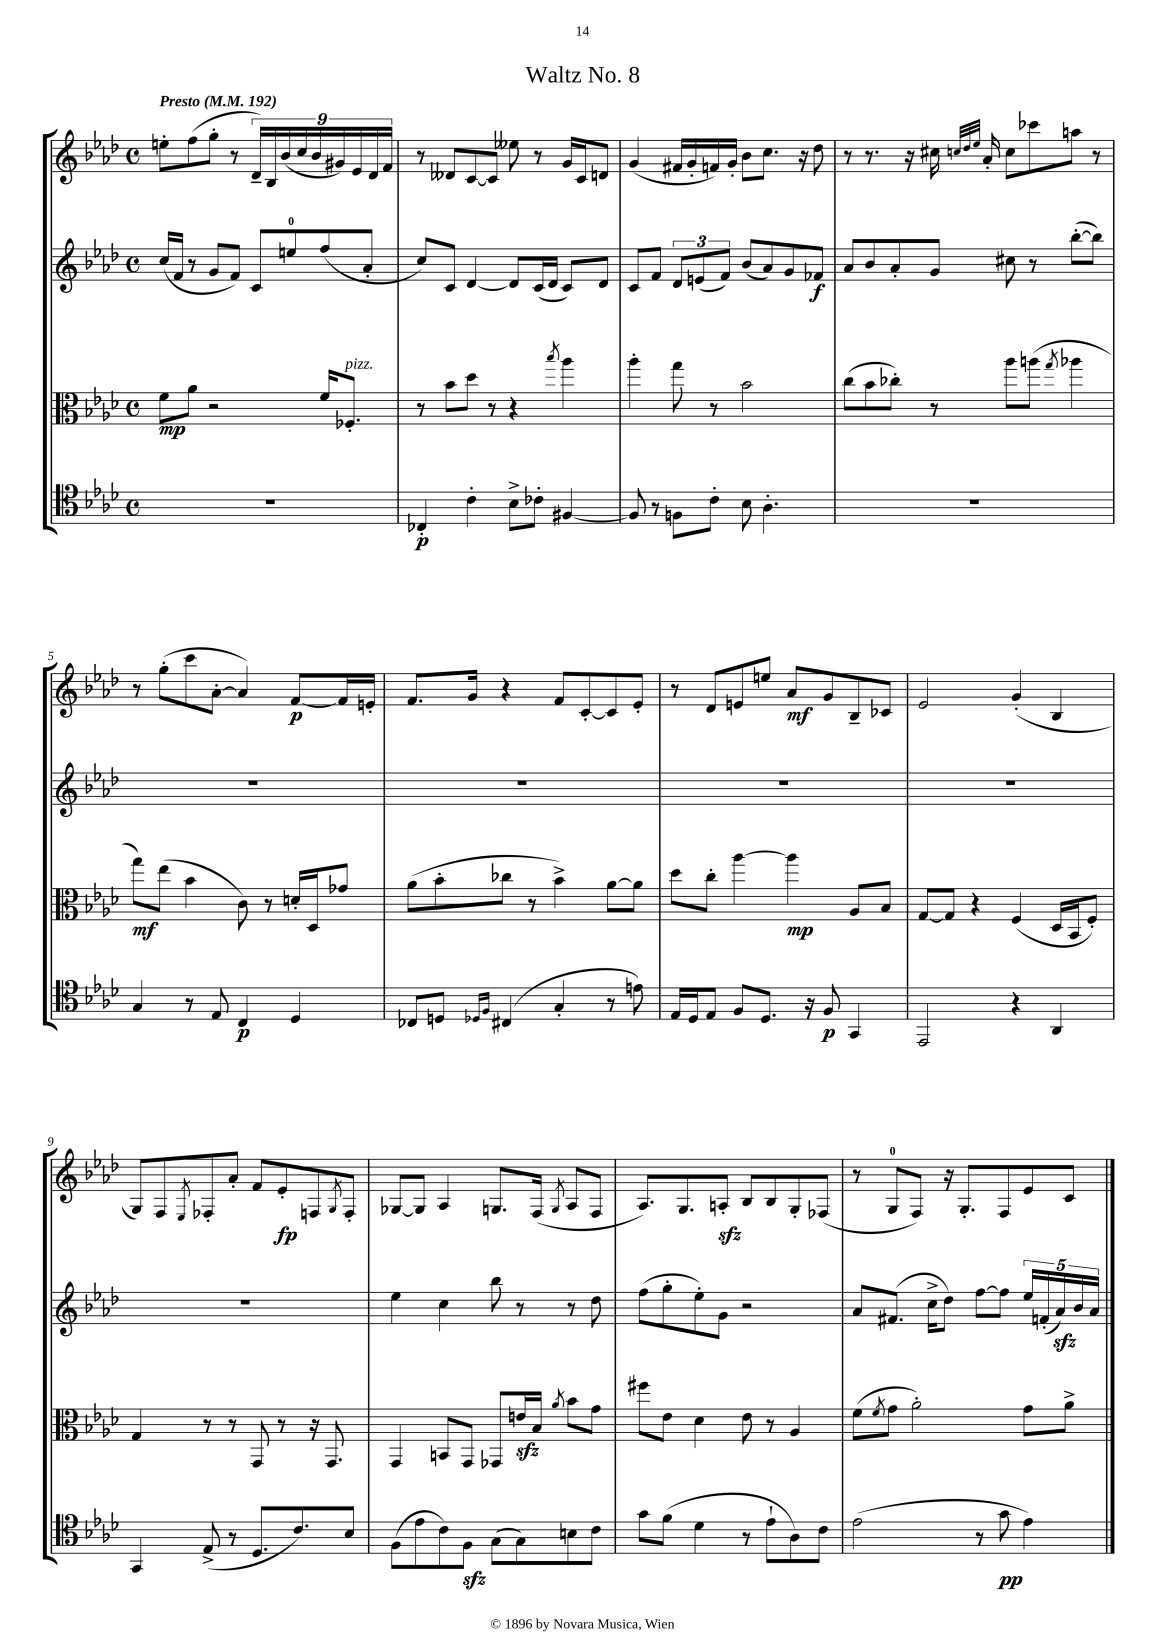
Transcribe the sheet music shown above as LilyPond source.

\header { title = "Waltz No. 8" }
<<
\new StaffGroup <<
\new Staff = "s0" {
    \clef treble \key aes \major \defaultTimeSignature \time 4/4 \tempo "Presto" 4 = 192
    e''8-. f''8( g''8-. r8 \tuplet 9/8 { des'16--) bes16 bes'16( c''16 bes'16 gis'16) ees'16 des'16 f'16 } |
    r8 deses'8 c'8~ c'8 eeses''8 r8 g'16 c'16 d'8 |
    g'4( fis'16 g'16-. f'16) g'16-. bes'8 c''8. r16 des''8 |
    r8 r8. r16 cis''16 \grace { c''32 des''32 ees''32 } aes'16-. c''8 ces'''8 a''8 r8 |
    r8 g''8-.( c'''8 aes'8~-. aes'4) f'8~\p f'16 e'16-. |
    f'8. g'16 r4 f'8 c'8~-. c'8 ees'8-. |
    r8 des'8 e'8 e''8 aes'8\mf g'8 bes8-- ces'8 |
    ees'2 g'4-.( bes4 |
    g8) f8 \acciaccatura { ees8 } fes8-. aes'8-. f'8 ees'8-.\fp f8 \acciaccatura { g8 } f8-. |
    ges8~ ges8 aes4 g8. f16( \acciaccatura { g8 } aes8 f8 |
    aes8.) g8. a8-.\sfz bes8 bes8 g8-. fes8( |
    r8 g8-0 f8) r16 g8.-. f8 ees'8 c'8 \bar "|." |
}
\new Staff = "s1" {
    \clef treble \key aes \major \defaultTimeSignature \time 4/4
    c''16( f'16 r8 g'8 f'8) c'8 e''8-0 f''8( aes'8-. |
    c''8) c'8 des'4~ des'8 c'16( des'16 c'8) des'8 |
    c'8 f'8 \tuplet 3/2 { des'8 e'8( f'8) } bes'8( aes'8) g'8 fes'8\f |
    aes'8 bes'8 aes'8-. g'8 cis''8 r8 bes''8~-.( bes''8) |
    R1 |
    R1 |
    R1 |
    R1 |
    R1 |
    ees''4 c''4 bes''8 r8 r8 des''8 |
    f''8( g''8-. ees''8-.) g'8 r2 |
    aes'8 fis'8.( c''16-> des''8) f''8~ f''8 \tuplet 5/4 { ees''16 f'16-.( aes'16\sfz) bes'16 aes'16 } \bar "|." |
}
\new Staff = "s2" {
    \clef alto \key aes \major \defaultTimeSignature \time 4/4
    f'8\mp aes'8 r2 f'16 fes8.-.^\markup { \italic "pizz." } |
    r8 bes'8 des''8 r8 r4 \acciaccatura { bes''8 } aes''4 |
    aes''4-. g''8 r8 bes'2 |
    c''8( bes'8 ces''8-.) r8 aes''8 a''8( \acciaccatura { g''8 } aes''4 |
    g''8\mf) ees''8( bes'4 c'8) r8 d'16-. des16 ges'8 |
    aes'8( bes'8-. ces''8 r8 bes'4->) aes'8~ aes'8 |
    des''8 c''8-. aes''4~ aes''4\mp aes8 bes8 |
    g8~ g8 r4 f4( des16 bes,16 f8-.) |
    g4 r8 r8 g,8 r8 r16 g,8. |
    g,4 b,8 g,8 ges,8 e'16\sfz bes16 \acciaccatura { aes'8 } bes'8 g'8 |
    fis''8 ees'8 des'4 ees'8 r8 aes4 |
    f'8( \acciaccatura { f'8 } g'8 aes'2-.) g'8 aes'8-> \bar "|." |
}
\new Staff = "s3" {
    \clef tenor \key aes \major \defaultTimeSignature \time 4/4
    R1 |
    ces4-.\p c'4-. bes8-> ces'8-. fis4~ |
    fis8 r8 f8 c'8-. bes8 aes4.-. |
    R1 |
    g4 r8 ees8 c4\p des4 |
    ces8 d8 \grace { des16 f16 } cis4( g4-. r8 e'8) |
    ees16 des16 ees8 f8 des8. r16 f8\p g,4 |
    ees,2 r4 aes,4 |
    g,4 ees8->( r8 des8. c'8.) bes8 |
    f8( ees'8 c'8) f8\sfz g8( g8) b8 c'8 |
    g'8 f'8( des'4 r8 ees'8-! aes8) c'8 |
    ees'2( r8 g'8\pp ees'4) \bar "|." |
}
>>
>>
